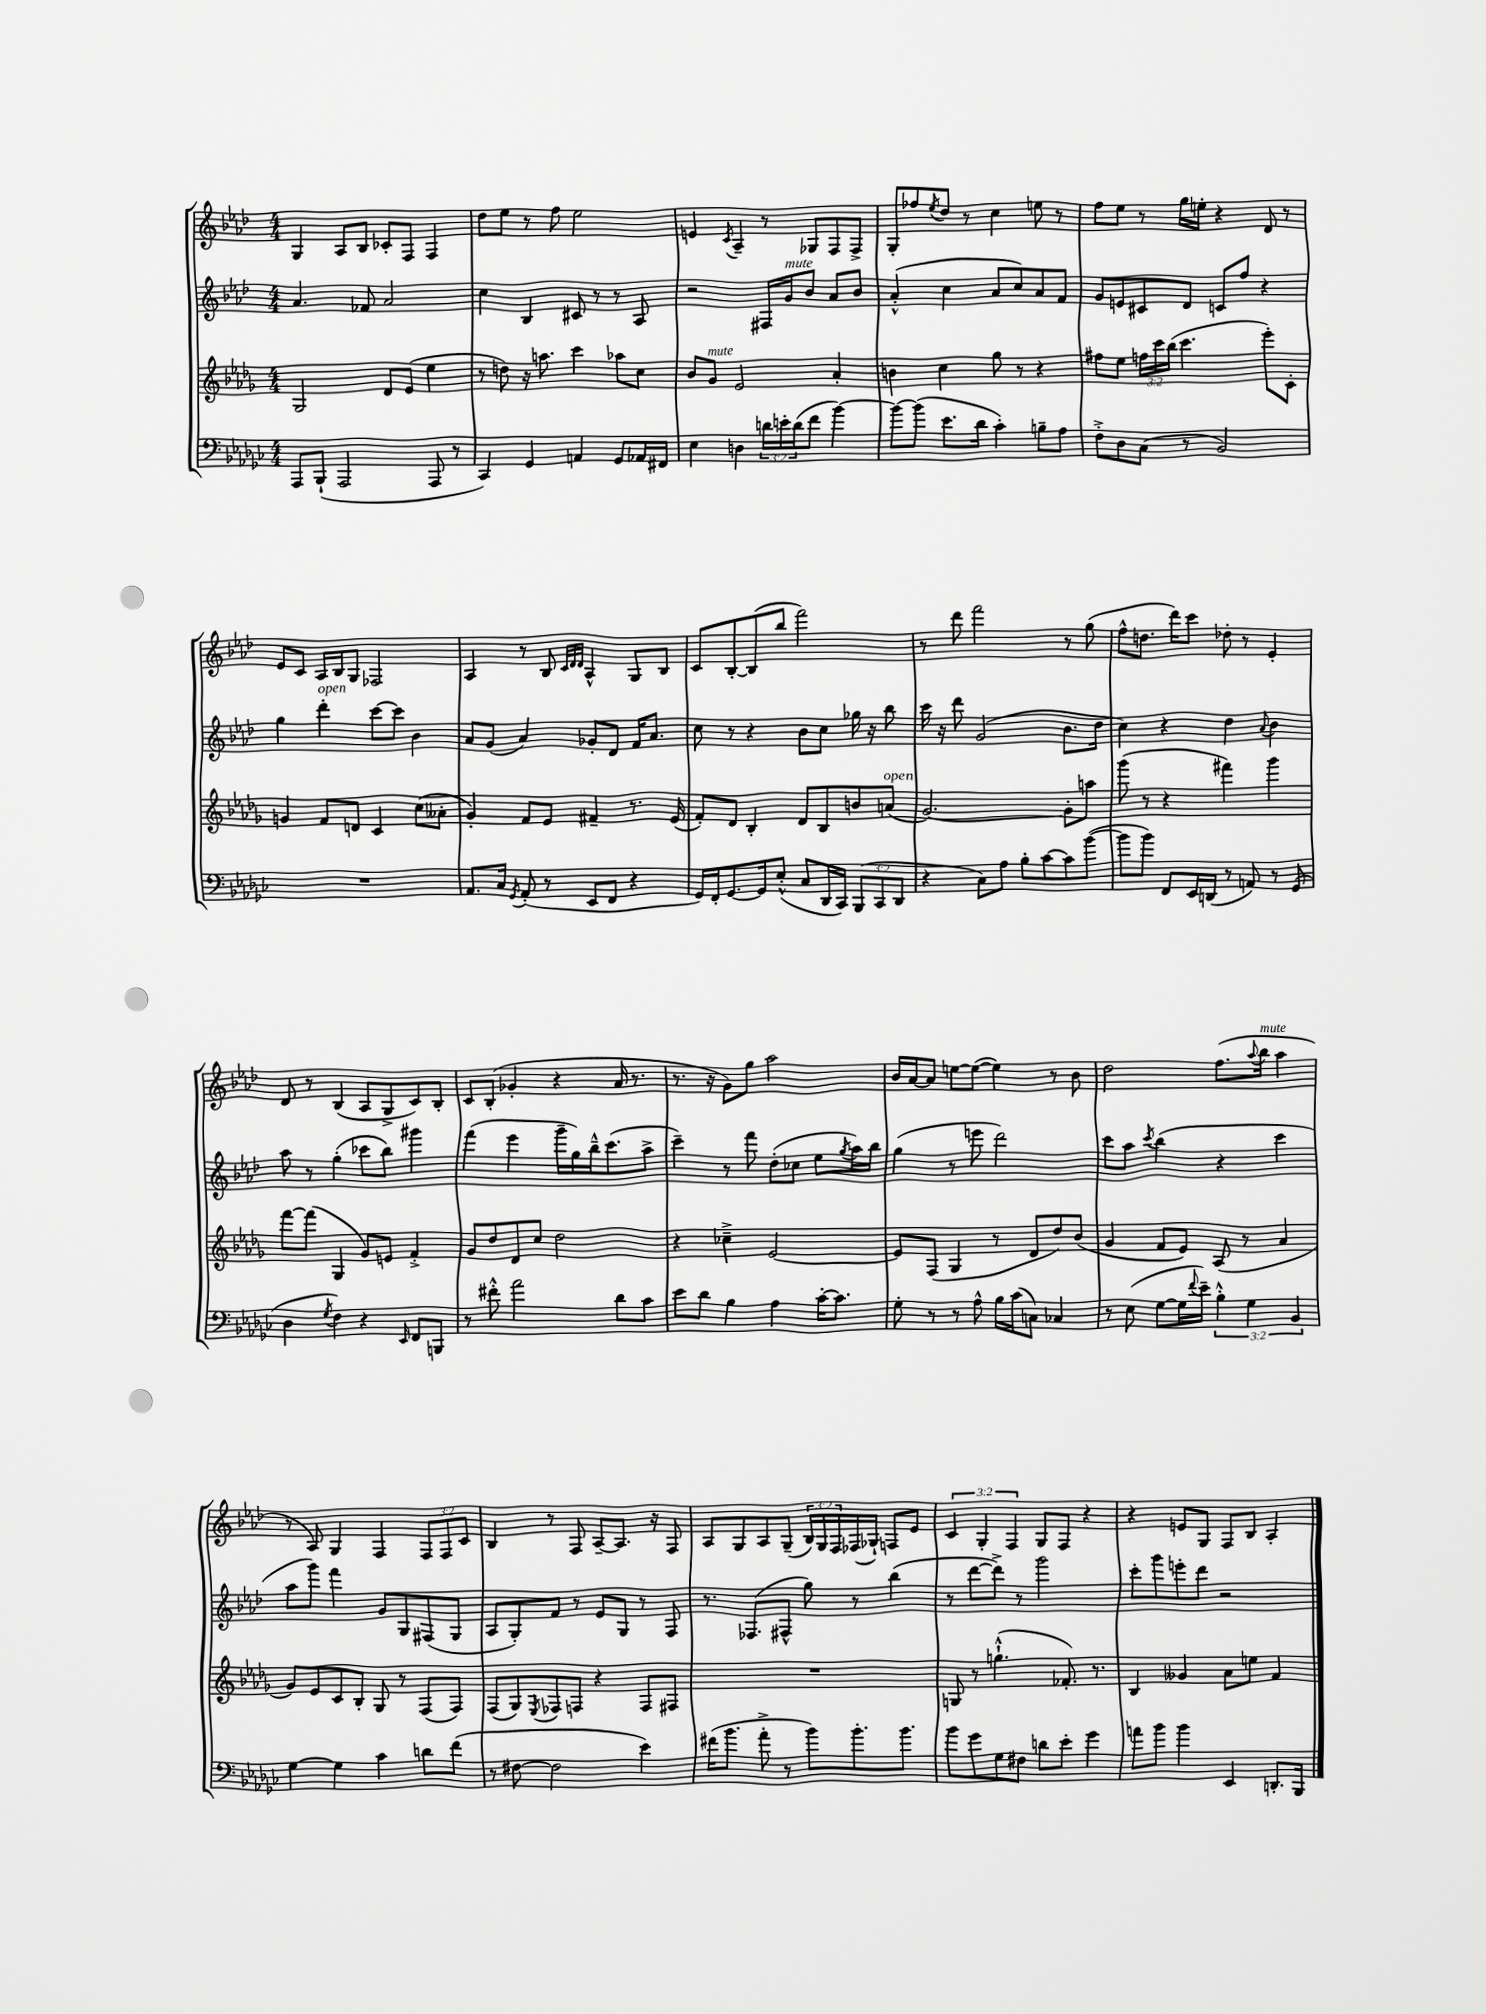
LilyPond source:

<<
\new StaffGroup <<
\new Staff = "s0" {
    \clef treble \key aes \major \numericTimeSignature \time 4/4 \override Staff.TupletNumber.text = #tuplet-number::calc-fraction-text
    g4 aes8 bes8 ces'8-. f8 f4 |
    des''8 ees''8 r8 f''8 ees''2 |
    e'4 \acciaccatura { c'8 } aes4-- r8 ges8 f8 f8-> |
    g8-. fes''8 \acciaccatura { ees''8 } des''8 r8 c''4 e''8 r8 |
    f''8 ees''8 r8 g''16 e''16-. r4 des'8 r8 |
    ees'8 c'8 aes16 bes16 g8 fes2 |
    aes4 r8 bes8 \grace { c'32 des'32 des'32 } aes4-^ g8 bes8 |
    c'8 bes8~-. bes8( bes''8 f'''2) |
    r8 des'''8 f'''2 r8 g''8( |
    f''8-^ d''8. des'''16) c'''8 des''8-. r8 ees'4-. |
    des'8 r8 bes4( aes8 g8-> c'8) bes8-. |
    c'8 bes8-.( ges'4-. r4 aes'16 r8. |
    r8. r16 g'8) g''8 aes''2 |
    bes'16 aes'16~ aes'8 e''8~ e''8~( e''4) r8 bes'8 |
    des''2 f''8.( \appoggiatura { aes''8 } bes''16^\markup { \italic "mute" } aes''4 |
    r8 aes8) g4 f4 \tuplet 3/2 { f8 f8 c'8 } |
    bes4 r8 f8 aes8~-- aes8. r16 f8 |
    aes8 g8 aes8 g8--( \tuplet 3/2 { bes16) g16 f16 } fes16( ges16-!) f8 ees'8 |
    \tuplet 3/2 { c'4 g4-. f4 } g8 f8 r4 |
    r4 e'8 g8 f8 bes8 aes4-. \bar "|." |
}
\new Staff = "s1" {
    \clef treble \key aes \major \numericTimeSignature \time 4/4
    aes'4. fes'8 aes'2 |
    c''4 bes4 cis'8 r8 r8 aes8 |
    r2 fis16 g'16^\markup { \italic "mute" } bes'8 aes'8 bes'8 |
    aes'4-.-^( c''4 aes'8 c''8) aes'8 f'8 |
    g'8 e'8 cis'8 des'8 c'8 f''8 r4 |
    g''4 des'''4-.^\markup { \italic "open" } c'''8~ c'''8 bes'4 |
    aes'8 g'8( aes'4) ges'8-. des'8 f'16 aes'8. |
    c''8 r8 r4 bes'8 c''8 ges''16 r16 bes''8 |
    c'''16 r16 des'''8 g'2( bes'8. des''16 |
    c''4) r4 des''4 \appoggiatura { aes'8 } bes'4 |
    aes''8 r8 g''4-.( ces'''8 bes''8) gis'''4 |
    f'''4( ees'''4 g'''16-- g''16) bes''16---^ c'''8.( aes''8-> |
    c'''4--) r8 f'''8 des''8-.( ces''8 ees''8 \acciaccatura { g''8 } aes''16) bes''16 |
    g''4( r8 e'''8 des'''2) |
    c'''8 aes''8 \acciaccatura { c'''8 } bes''4( r4 c'''4 |
    aes''8 g'''8) f'''4 g'8 g8 fis8( g8 |
    aes8 g8-.) f'8 r8 ees'8 g8 r8 f8 |
    r8. fes8.( fis8-^ g''8) r8 bes''4( |
    r8 des'''8~ des'''8->) r8 g'''2 |
    c'''8-. g'''8 e'''8-. des'''8 r2 \bar "|." |
}
\new Staff = "s2" {
    \clef treble \key des \major \numericTimeSignature \time 4/4 \override Staff.TupletNumber.text = #tuplet-number::calc-fraction-text
    ges2 des'8 ees'8( ees''4 |
    r8 d''8) r16 a''8. c'''4 aes''8 c''8 |
    bes'8 ges'8^\markup { \italic "mute" } ees'2 aes'4-. |
    b'4 c''4 ges''8 r8 r4 |
    fis''8 ees''8 \tuplet 3/2 { f''16 c'''16 bes''16( } c'''4. ees'''8-.) c'8-. |
    g'4 f'8 d'8 c'4 c''8( aeses'8-. |
    ges'4-.) f'8 ees'8 fis'4-- r8. ees'16( |
    f'8-.) des'8 bes4-. des'8 bes8 b'8 a'8^\markup { \italic "open" }( |
    ges'2.~) ges'8-. a''8 |
    ges'''8( r8 r4 fis'''4) ges'''4 |
    f'''8~ f'''8( ges4 ges'8) e'8 f'4-.-> |
    ges'8 des''8 des'8 c''8 des''2 |
    r4 ces''4---> ees'2~ |
    ees'8 f8( ges4 r8 des'8 des''8) bes'8( |
    ges'4 f'8 ees'8) aes8( r8 aes'4 |
    ges'8) ees'8 c'8 bes8-. ges8 r8 f8( f8) |
    f8( ges8) \acciaccatura { ees8 } fes8 f8 r4 f8 fis8 |
    R1 |
    g8 r8 g''4.-!-^( fes'8.-.) r8. |
    bes4 geses'4 aes'8 e''8 f'4 \bar "|." |
}
\new Staff = "s3" {
    \clef bass \key ges \major \numericTimeSignature \time 4/4 \override Staff.TupletNumber.text = #tuplet-number::calc-fraction-text
    aes,,8 bes,,8-!( aes,,2 aes,,8 r8 |
    ces,4) ges,4 a,4 ges,8 aes,16 fis,16 |
    ees4 d4 \tuplet 3/2 { d'16 e'16-. d'16( } f'8 bes'4~) |
    bes'8~ bes'8( ees'8. des'16 ces'4-.) b8-- aes8 |
    f8-.-> des8 ces8( r8 bes,2) |
    R1 |
    aes,8. ces16 \acciaccatura { ges,8 } aes,8-.( r8 ees,8 f,8 r4 |
    ges,16) f,16-. ges,8.~ ges,16 ees8-.-^( ces8 des,16 ces,16) \tuplet 3/2 { bes,,8( ces,8 des,8 } |
    r4 ces8) aes8 bes8-. ces'8~ ces'8 bes'8~( |
    bes'8 bes'8) f,8 ees,16 d,16( r8 a,8) r8 ges,8( |
    des4 \acciaccatura { ges8 } f4) r4 \grace { ees,16 } f,8 b,,8 |
    r8 fis'8-.-^ aes'2 des'8 ces'8 |
    ees'8 des'8 bes4 aes4 ces'16~-. ces'8. |
    ges8-. r8 r8 aes8-^ bes16 ces'16( c8) ces4 |
    r8 ees8( ges8~ ges16 \appoggiatura { f'8 } ees'16--) \tuplet 3/2 { bes4-.-^ ges4 bes,4 } |
    ges4~ ges4 ces'4 d'8 f'8( |
    r8 fis8~ fis2 ees'4) |
    fis'16( bes'8. aes'8-.-> r8 bes'8) bes'8.-. bes'8. |
    bes'8 ges'8 ges8 fis8 d'8 ees'8-. ges'4 |
    a'8 bes'8 bes'4 ees,4 d,8.-. bes,,16 \bar "|." |
}
>>
>>
\layout { \context { \Score \remove "Bar_number_engraver" } }
